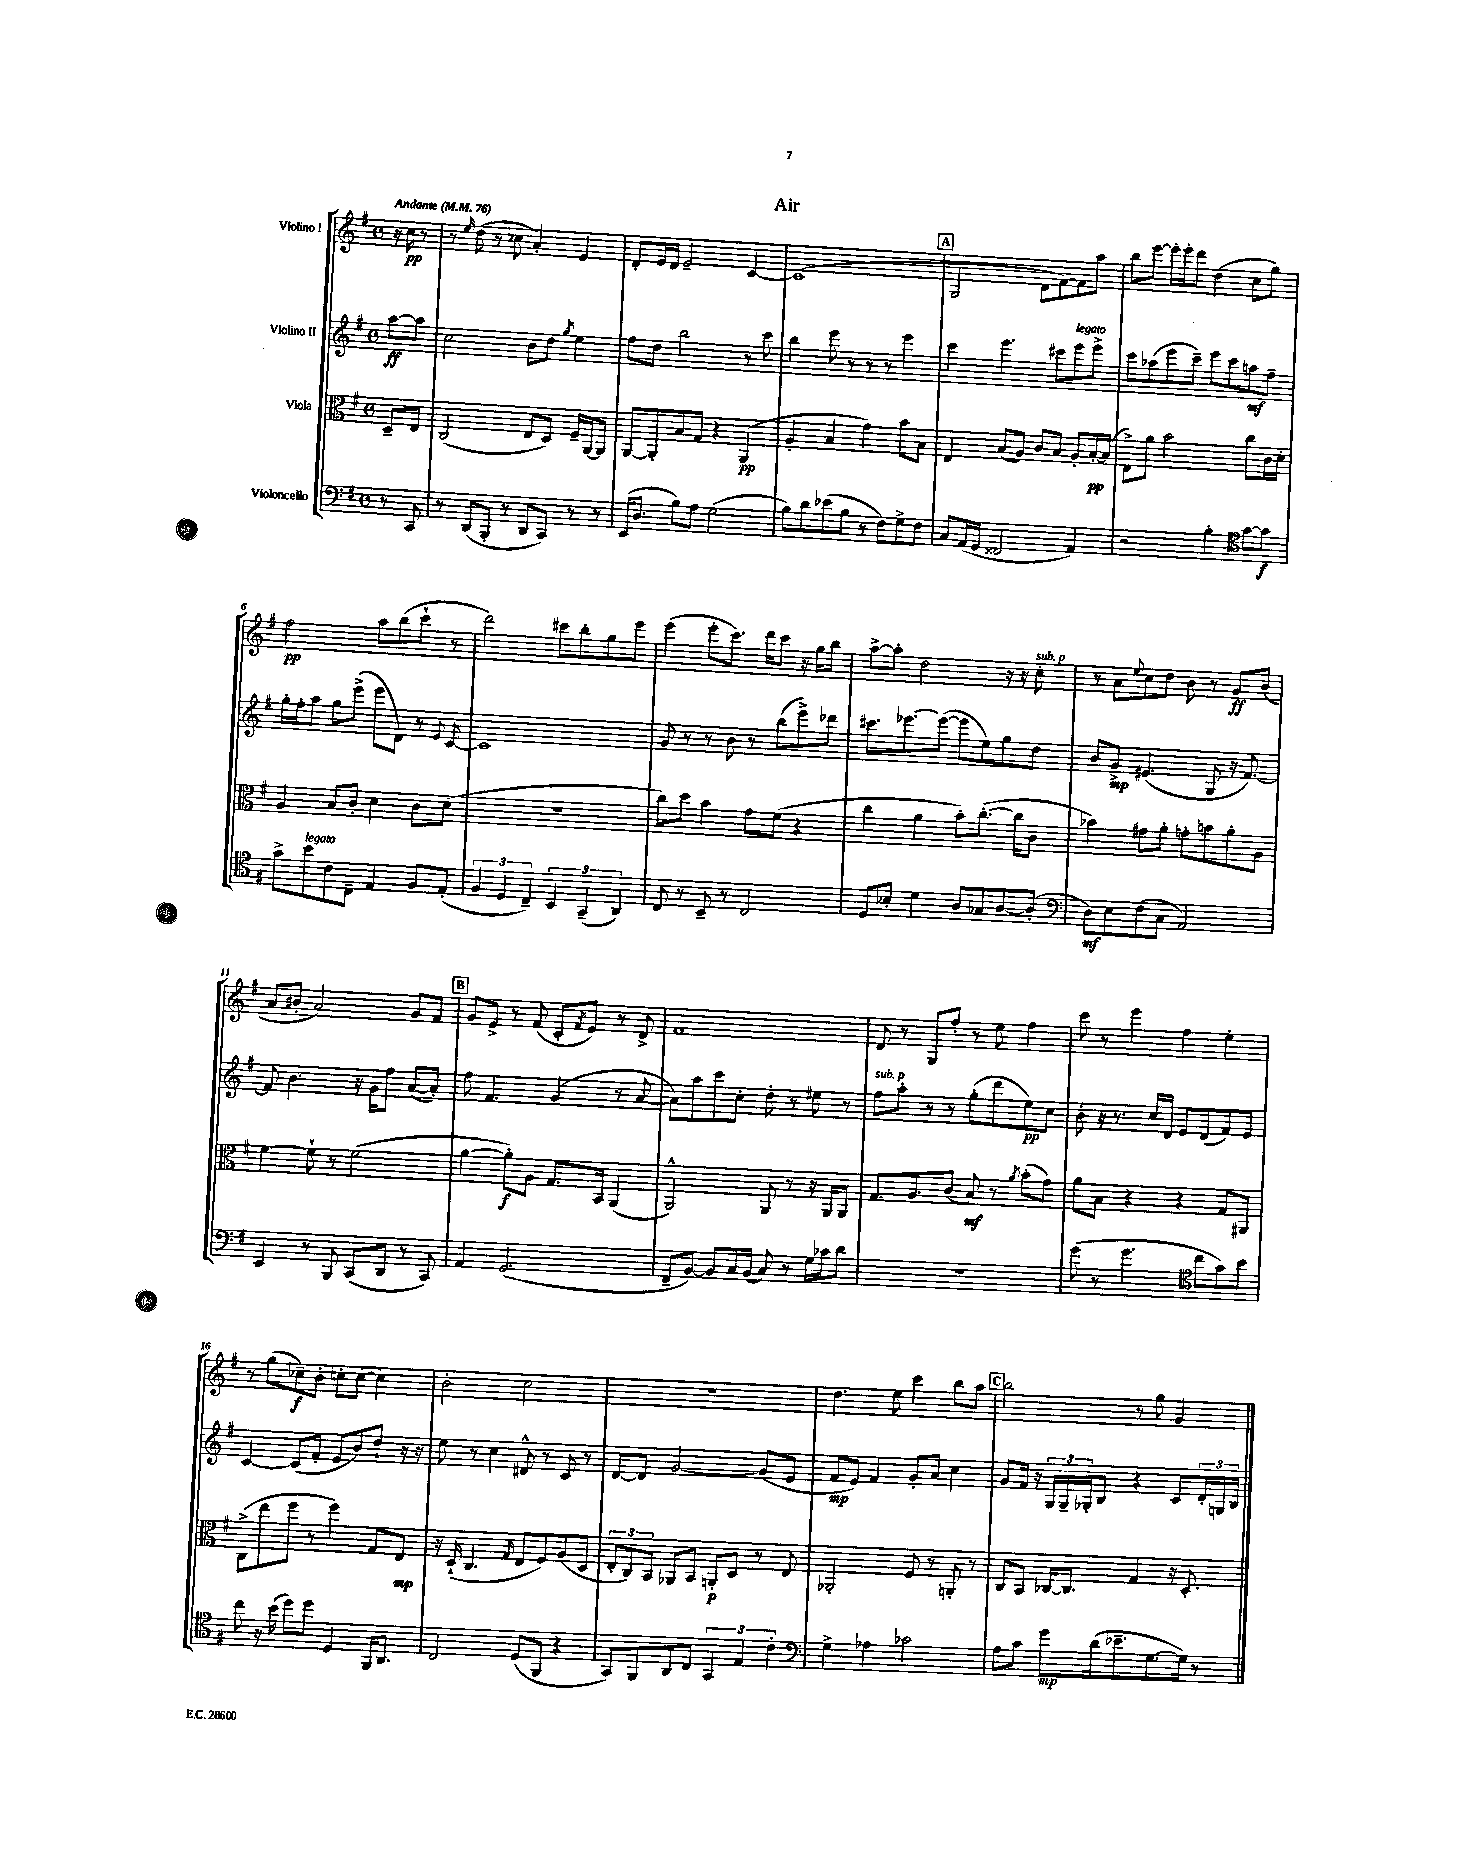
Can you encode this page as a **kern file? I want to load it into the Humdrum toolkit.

**kern	**dynam	**kern	**dynam	**kern	**dynam	**kern	**dynam
*part4	*part4	*part3	*part3	*part2	*part2	*part1	*part1
*staff4	*staff4	*staff3	*staff3	*staff2	*staff2	*staff1	*staff1
*I"Violoncello	*	*I"Viola	*	*I"Violino II	*	*I"Violino I	*
*clefF4	*	*clefC3	*	*clefG2	*	*clefG2	*
*k[f#]	*	*k[f#]	*	*k[f#]	*	*k[f#]	*
*M4/4	*	*M4/4	*	*M4/4	*	*M4/4	*
*met(c)	*	*met(c)	*	*met(c)	*	*met(c)	*
*MM76	*	*MM76	*	*MM76	*	*MM76	*
=	=	=	=	=	=	=	=
!	!	!	!	!	!	!LO:TX:a:B:t=Andante	!
8r	.	8D~/L	.	[8aa\L	ff	16r	.
.	.	.	.	.	.	16cc\	pp
8CC/	.	8E/J	.	8aa\J]	.	8r	.
=1	=1	=1	=1	=1	=1	=1	=1
8r	.	(2C/	.	2cc\	.	8r	.
.	.	.	.	.	.	16qqee/	.
(8DD/L	.	.	.	.	.	(8dd\	.
8BBB'/J	.	.	.	.	.	8r	.
8r	.	.	.	.	.	8cc-X\	.
8DD/L	.	8E/L	.	8b\L	.	4a'/)	.
8CC/J)	.	8D/J)	.	8dd\J	.	.	.
.	.	.	.	8qgg/	.	.	.
8r	.	16F#~/LL	.	4ee\	.	4e/	.
.	.	[16AA/J	.	.	.	.	.
8r	.	8AA/J]	.	.	.	.	.
=2	=2	=2	=2	=2	=2	=2	=2
(16EE/KL	.	[8AA/L	.	8ff#\L	.	8d'/L	.
8.D/J	.	.	.	.	.	.	.
.	.	8AA'/]	.	8dd\J	.	16e/L	.
.	.	.	.	.	.	16d/JJ	.
8B\L)	.	8B/	.	2bb\	.	2e~/	.
8A\J	.	8G/J	.	.	.	.	.
(2G\	.	4r	.	.	.	.	.
.	.	(4AA/	pp	8r	.	[4c/	.
.	.	.	.	8ccc\	.	.	.
=3	=3	=3	=3	=3	=3	=3	=3
8B\L)	.	4A'/	.	4bb\	.	(1c]	.
8d\	.	.	.	.	.	.	.
(8e-X\	.	4B/	.	8eee\	.	.	.
8B\J	.	.	.	8r	.	.	.
8r	.	4g\)	.	8r	.	.	.
8F#\L)	.	.	.	8r	.	.	.
8G^\	.	8b\L	.	4eee\	.	.	.
8F#\J	.	8B\J	.	.	.	.	.
!!LO:REH:place=s1:t=A
=4	=4	=4	=4	=4	=4	=4	=4
8C/L	.	4E/	.	4ccc\	.	2G/	.
(16AA/L	.	.	.	.	.	.	.
16GG/JJ	.	.	.	.	.	.	.
2FF##X/	.	(8B/L	.	4.eee\	.	.	.
.	.	8A/J)	.	.	.	.	.
.	.	8c/L	.	.	.	8d\L	.
.	.	8B/J	.	8ccc#X\L	.	[8f#\)	.
!	!	!	!	!LO:TX:a:i:t=legato	!	!	!
4AA/)	.	8A'/L	.	8eee\	.	8f#\]	.
.	.	[16B'/L	pp	8eee^\J	.	8aa\J	.
.	.	(16B/JJ]	.	.	.	.	.
=5	=5	=5	=5	=5	=5	=5	=5
2r	.	8E^\L)	.	8ccc\L	.	8bb\L	.
.	.	8a\J	.	(8aa-X\	.	[8eee\J	.
.	.	2b\	.	8eee\	.	16eee'\LL]	.
.	.	.	.	.	.	16eee'\J	.
.	.	.	.	8ccc~\J)	.	8ddd\J	.
4B'\	.	.	.	8eee\L	.	(4dd\	.
.	.	.	.	8ccc\	.	.	.
*clefC4	*	*	*	*	*	*	*
[8g\L	.	8cc\L	.	8aan\	mf	8cc\L	.
8g\J]	f	16c\L	.	8ff#~\J	.	8gg\J)	.
.	.	16d'\JJ	.	.	.	.	.
!!LO:LB:g=z
=6	=6	=6	=6	=6	=6	=6	=6
8g^\L	.	4A/	.	16gg'\LL	.	2ff#\	pp
.	.	.	.	16ff#'\J	.	.	.
!LO:TX:a:i:t=legato	!	!	!	!	!	!	!
8b\	.	.	.	8aa\J	.	.	.
8c\	.	8B/L	.	8gg\L	.	.	.
8C~\J	.	8c'/J	.	(8eee^\J	.	.	.
4E/	.	4d\	.	8eee\L	.	8aa\L	.
.	.	.	.	8d\J)	.	(8bb\	.
8F#/L	.	8c\L	.	8r	.	8ccc`\J	.
.	.	.	.	8qqe/	.	.	.
(8E'/J	.	(8d\J	.	[8c/	.	8r	.
=7	=7	=7	=7	=7	=7	=7	=7
6F#/	.	1r	.	1c]	.	2ddd\)	.
6D/	.	.	.	.	.	.	.
6C~/)	.	.	.	.	.	.	.
6BB/	.	.	.	.	.	8ccc#X\L	.
.	.	.	.	.	.	8bb'\	.
(6GG~/	.	.	.	.	.	.	.
.	.	.	.	.	.	8gg\	.
6AA/)	.	.	.	.	.	.	.
.	.	.	.	.	.	8eee\J	.
=8	=8	=8	=8	=8	=8	=8	=8
8C/	.	8cc\L)	.	8g/	.	(4eee\	.
8r	.	8dd\J	.	8r	.	.	.
8BB~/	.	4b\	.	8r	.	8eee'\L	.
8r	.	.	.	8b\	.	8.ccc\J)	.
2C/	.	8g\L	.	8r	.	.	.
.	.	.	.	.	.	16ddd\KL	.
.	.	(8f#\J	.	(8bb\L	.	8ccc\J	.
.	.	4r	.	8eee^\)	.	16r	.
.	.	.	.	.	.	16gg\KL	.
.	.	.	.	8ddd-X\J	.	8bb\J	.
=9	=9	=9	=9	=9	=9	=9	=9
8D/L	.	4cc\	.	8.ccc#X\L	.	[8aa^\L	.
8B-X'/J	.	.	.	.	.	8aa'\J]	.
.	.	.	.	[8.eee-X\	.	.	.
4d\	.	4a\	.	.	.	2dd\	.
.	.	.	.	(8eee-\J_	.	.	.
8A/L	.	8b'\L)	.	8eee-\L]	.	.	.
8G-X/	.	([8.cc'\J	.	8ee\)	.	.	.
[8A/	.	.	.	8gg\	.	16r	.
.	.	16cc\KL]	.	.	.	16r	.
!	!	!	!	!	!	!LO:TX:a:i:t=sub. p	!
(8A'/J]	.	8c\J	.	8dd\J	.	8cc'\	.
=10	=10	=10	=10	=10	=10	=10	=10
*clefF4	*	*	*	*	*	*	*
8D\L)	mf	4b-X\)	.	8b/L	.	8r	.
8E\	.	.	.	8g^/J	mp	8a\L	.
.	.	.	.	.	.	8qqee/	.
(8F#\	.	8g#X\L	.	(4.e#X/	.	8cc\	.
8C\J	.	8a'\J	.	.	.	8dd\J	.
2AA/)	.	8gn'\L	.	.	.	8b\	.
.	.	8bn\	.	8G/	.	8r	.
.	.	8a'\	.	16r	.	8g/L	ff
.	.	.	.	[8.f#/)	.	.	.
.	.	8A\J	.	.	.	(8b/J	.
!!LO:LB:g=z
=11	=11	=11	=11	=11	=11	=11	=11
4EE/	.	[4f#\	.	8f#/]	.	8a/L	.
.	.	.	.	4.b\	.	8b#X'/J	.
8r	.	8f#`\]	.	.	.	2a/)	.
8BBB/	.	8r	.	.	.	.	.
(8CC/L	.	(2f#\	.	16r	.	.	.
.	.	.	.	16g\KL	.	.	.
8DD/J	.	.	.	8ff#\J	.	.	.
8r	.	.	.	([8a/L	.	8g/L	.
8CC/)	.	.	.	8a'/J])	.	8f#/J	.
!!LO:REH:place=s1:t=B
=12	=12	=12	=12	=12	=12	=12	=12
4AA/	.	[4a\	.	8ff#\	.	8g/L	.
.	.	.	.	4.f#/	.	8e^/J	.
(2.GG/	.	8a'\L])	f	.	.	8r	.
.	.	8A\J	.	.	.	(8f#/	.
.	.	8.G/L	.	(4g/	.	8c'/L	.
.	.	.	.	.	.	8qf#/	.
.	.	.	.	.	.	8e/J)	.
.	.	16BB/Jk	.	.	.	.	.
.	.	(4AA/	.	8r	.	8r	.
.	.	.	.	[8a/	.	8d^/	.
=13	=13	=13	=13	=13	=13	=13	=13
8FF#~/L	.	2AA^^/)	.	8a\L])	.	1f#	.
[8BB/J)	.	.	.	8aa\	.	.	.
8BB/L]	.	.	.	8ccc\	.	.	.
16C/L	.	.	.	8cc'\J	.	.	.
(16BB/JJ	.	.	.	.	.	.	.
8C/)	.	8AA/	.	8dd'\	.	.	.
8r	.	8r	.	8r	.	.	.
16G\LL	.	16r	.	8ee#X\	.	.	.
16c-X\J	.	16AA/KL	.	.	.	.	.
8d\J	.	8AA/J	.	8r	.	.	.
=14	=14	=14	=14	=14	=14	=14	=14
!	!	!	!	!LO:TX:a:i:t=sub. p	!	!	!
1r	.	8.G/L	.	8ff#\L	.	8d/	.
.	.	.	.	8aa'\J	.	8r	.
.	.	8.A/	.	.	.	.	.
.	.	.	.	8r	.	8G/L	.
.	.	(8c/J	.	8r	.	8ff#'/J	.
.	.	8B/)	mf	(8gg'\L	.	8r	.
.	.	8r	.	8ddd\	.	8ee\	.
.	.	8qa/	.	.	.	.	.
.	.	(8b'\L	.	8ee\)	pp	4ff#\	.
.	.	8g\J)	.	8cc\J	.	.	.
=15	=15	=15	=15	=15	=15	=15	=15
(8g\	.	8a\L	.	8b'\	.	8ccc\	.
8r	.	8B\J	.	16r	.	8r	.
.	.	.	.	8.r	.	.	.
4.g\	.	4r	.	.	.	4eee\	.
.	.	.	.	16cc/LL	.	.	.
.	.	.	.	16d/JJ	.	.	.
.	.	4r	.	8e/L	.	4ff#\	.
*clefC4	*	*	*	*	*	*	*
8cc\L	.	.	.	(8d/	.	.	.
8g\)	.	8G/L	.	8f#/)	.	4ee'\	.
8b\J	.	8AA#X/J	.	8e/J	.	.	.
!!LO:LB:g=z
=16	=16	=16	=16	=16	=16	=16	=16
8cc\	.	(8C^\L	.	[4c/	.	8r	.
16r	.	8ee\	.	.	.	(8gg\L	.
(16b\	.	.	.	.	.	.	.
8dd\L)	.	8ff#\J	.	(8c/L]	.	8cc-X~\)	f
8dd\J	.	8r	.	8f#'/J	.	8b'\J	.
4D/	.	4ff#\)	.	8e/L	.	8ccn'\L	.
.	.	.	.	8b/)	.	([8cc\J	.
16FF#/KL	.	8G/L	.	8dd`/J	.	4cc\])	.
8.AA/J	.	.	.	.	.	.	.
.	.	8E/J	mp	16r	.	.	.
.	.	.	.	16r	.	.	.
=17	=17	=17	=17	=17	=17	=17	=17
2C/	.	16r	.	8ee\	.	2b'\	.
.	.	(16D`/	.	.	.	.	.
.	.	4.C/	.	8r	.	.	.
.	.	.	.	4cc\	.	.	.
.	.	16qqG/	.	.	.	.	.
(8D/L	.	8E/L	.	8d#X^^/	.	2cc\	.
8FF#/J	.	8F#/)	.	8r	.	.	.
4r	.	(8A/	.	8c/	.	.	.
.	.	8D/J	.	8r	.	.	.
=18	=18	=18	=18	=18	=18	=18	=18
8GG/L)	.	12E'/L	.	[8d/L	.	1r	.
.	.	12C/)	.	.	.	.	.
8FF#/	.	.	.	8d/J]	.	.	.
.	.	12BB/J	.	.	.	.	.
8AA/	.	8AA-X/L	.	[2g/	.	.	.
8C/J	.	8BB/J	.	.	.	.	.
6GG/	.	8AAn'/L	p	.	.	.	.
.	.	8D/J	.	.	.	.	.
6E/	.	.	.	.	.	.	.
.	.	8r	.	(8g/L]	.	.	.
6c'\	.	.	.	.	.	.	.
.	.	8E/	.	8e/J	.	.	.
=19	=19	=19	=19	=19	=19	=19	=19
*clefF4	*	*	*	*	*	*	*
4G^\	.	2AA-X'/	.	8f#/L	mp	4.dd\	.
.	.	.	.	8e/J)	.	.	.
4A-X\	.	.	.	4f#/	.	.	.
.	.	.	.	.	.	8ee\	.
2c-X\	.	8F#/	.	8g'/L	.	4ccc\	.
.	.	8r	.	8a/J	.	.	.
.	.	8AAn'/	.	4cc\	.	8bb\L	.
.	.	8r	.	.	.	8aa\J	.
!!LO:REH:place=s1:t=C
=20	=20	=20	=20	=20	=20	=20	=20
8A\L	.	8C/L	.	8g/L	.	2bb\	.
8c\J	.	8BB/J	.	16f#/Jk	.	.	.
.	.	.	.	16r	.	.	.
8g\L	mp	[16C-X/KL	.	24G/LL	.	.	.
.	.	.	.	24G~/	.	.	.
.	.	8.C-/J]	.	.	.	.	.
.	.	.	.	24G-X'/J	.	.	.
(16d\k	.	.	.	8B/J	.	.	.
8.e-X~\	.	.	.	.	.	.	.
.	.	4G/	.	4r	.	8r	.
[8.G\	.	.	.	.	.	8gg\	.
.	.	16r	.	8c/L	.	4g/	.
16G\Jk])	.	8.D'/	.	.	.	.	.
8r	.	.	.	24d'/L	.	.	.
.	.	.	.	24Gn/	.	.	.
.	.	.	.	24B/JJ	.	.	.
==	==	==	==	==	==	==	==
*-	*-	*-	*-	*-	*-	*-	*-
